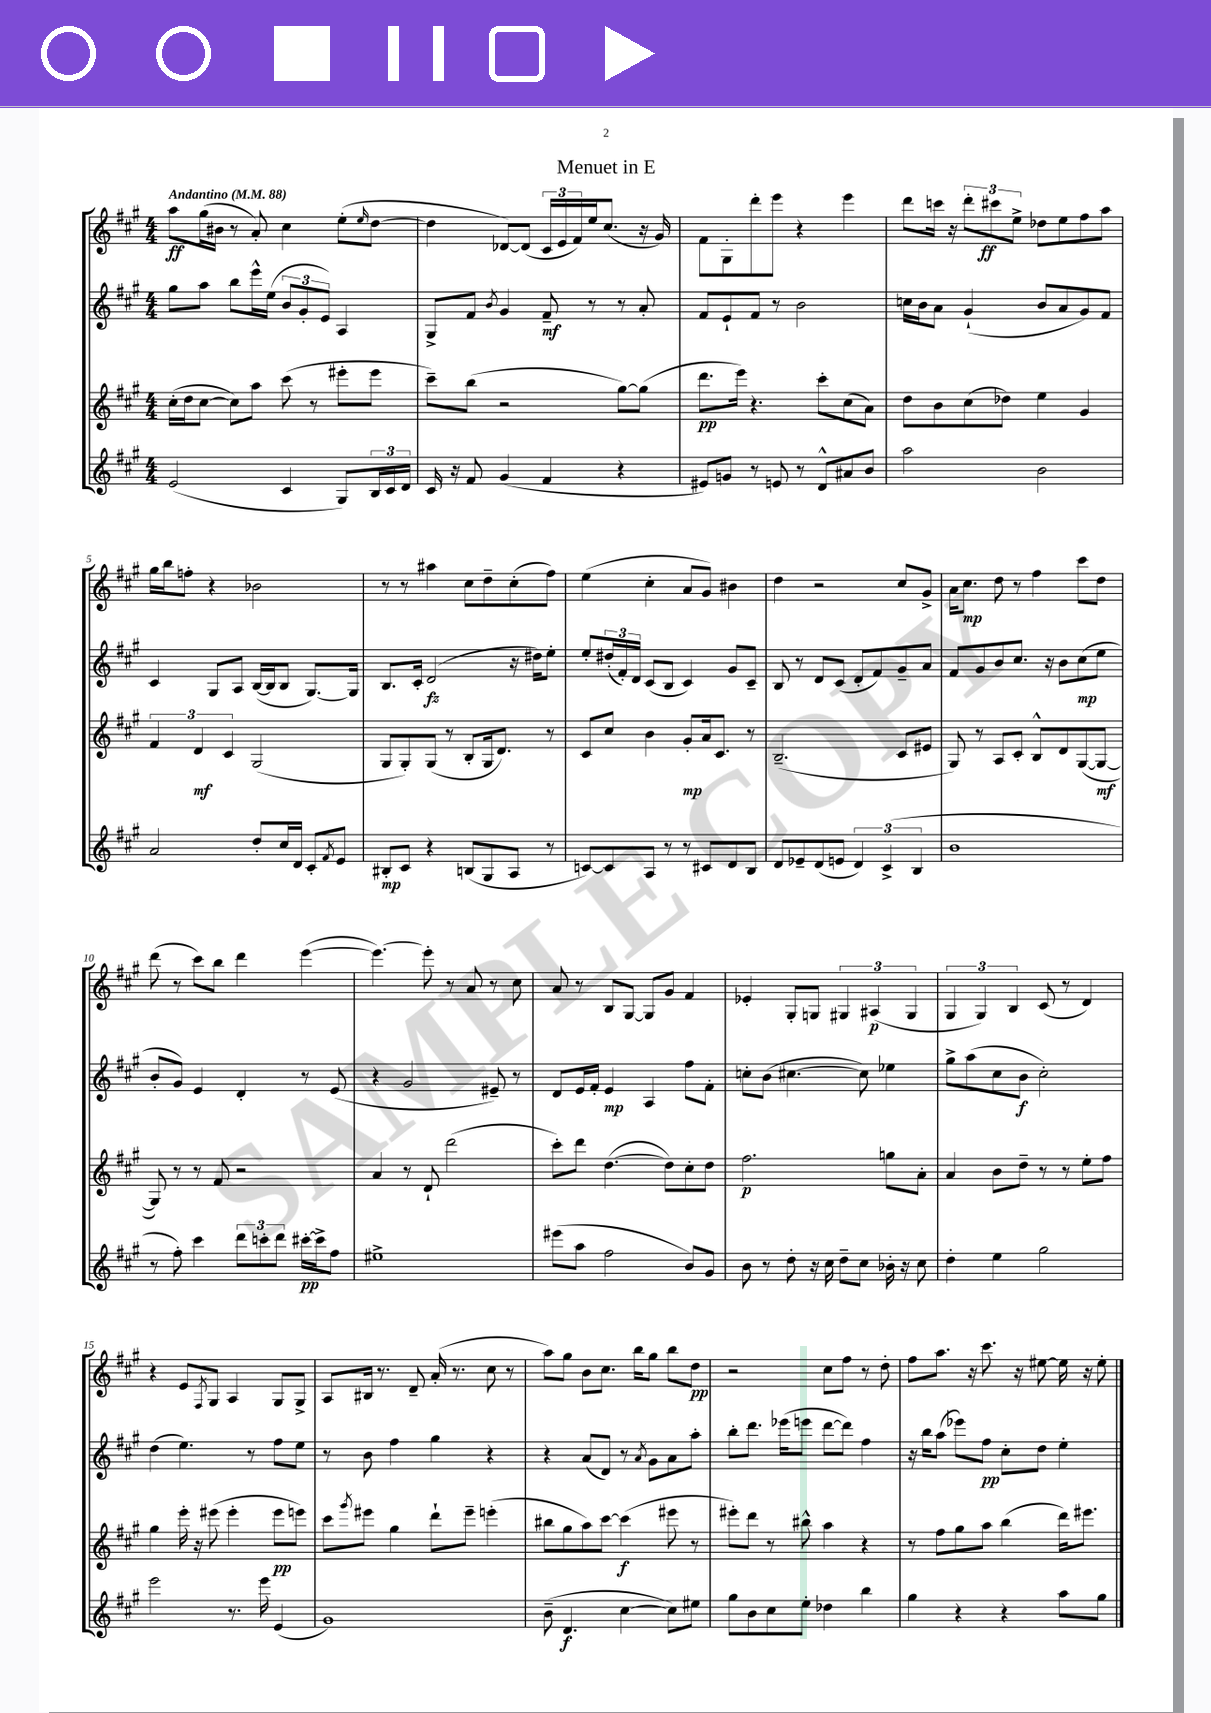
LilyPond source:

\header { title = "Menuet in E" }
<<
\new StaffGroup <<
\new Staff = "s0" {
    \clef treble \key a \major \numericTimeSignature \time 4/4 \tempo "Andantino" 4 = 88
    a''8\ff gis''16( bis'16 r8 a'8-.) cis''4 e''8-.( \grace { e''16 } d''8~ |
    d''4 des'8~) des'8( \tuplet 3/2 { cis'16 e'16 fis'16) } e''16 cis''8.( r16 gis'16) |
    fis'8 gis8-. d'''8-. e'''8 r4 e'''4 |
    d'''8 c'''16 r16 \tuplet 3/2 { d'''8-. cis'''8\ff e''8-> } des''8 e''8 fis''8 a''8 |
    gis''16 b''16 f''8-. r4 bes'2 |
    r8 r8 ais''4 cis''8 d''8-- cis''8-.( fis''8) |
    e''4( cis''4-. a'8 gis'8) bis'4 |
    d''4 r2 cis''8 gis'8-> |
    a'16 cis''8.\mp d''8 r8 fis''4 cis'''8 d''8 |
    d'''8( r8 cis'''8) b''8 d'''4 e'''4~( |
    e'''4.~) e'''8-. r8 a'8 r8 cis''8 |
    a'8 r8 b8 gis8~ gis8 gis'8 fis'4 |
    ees'4-. gis8-. g8 \tuplet 3/2 { gis4 ais4\p( gis4 } |
    \tuplet 3/2 { gis4 gis4) b4 } cis'8( r8 d'4) |
    r4 e'8 \acciaccatura { fis8 } gis8 a4 gis8 gis8-> |
    a8 bis16 r8. d'8-- a'16-.( r8. cis''8 r8 |
    a''8) gis''8 b'8 cis''8. b''16 gis''8 b''8 d''8\pp |
    r2 cis''8 fis''8 r8 d''8-. |
    fis''8 a''8. r16 cis'''8. r16 eis''8~ eis''16 r16 eis''8-. \bar "|." |
}
\new Staff = "s1" {
    \clef treble \key a \major \numericTimeSignature \time 4/4
    gis''8 a''8 b''8 e'''16-^ e''16( \tuplet 3/2 { b'8 gis'8-. e'8) } a4 |
    gis8-> fis'8 \acciaccatura { b'8 } gis'4 fis'8--\mf r8 r8 a'8-. |
    fis'8 e'8-! fis'8 r8 b'2 |
    c''16 b'16 a'8 gis'4-!( b'8 a'8 gis'8) fis'8 |
    cis'4 gis8 a8 b16~( b16 b8 gis8.~) gis16 |
    b8. cis'16-. d'2\fz( r16 dis''16) e''8-. |
    e''8-. \tuplet 3/2 { dis''16-.( fis'16-.) d'16 } cis'8( b8 cis'4) gis'8 cis'8-- |
    b8 r8 d'8 cis'8( d'8-. fis'8) gis'8-- a'8 |
    fis'8 gis'8 b'8 cis''8. r16 b'8 cis''8\mp( e''8 |
    b'8-. gis'8) e'4 d'4-. r8 e'8( |
    r4 gis'2 eis'8--) r8 |
    d'8 e'16 fis'16-. e'4\mp a4 fis''8 fis'8-. |
    c''8-. b'8( cis''4.~ cis''8) ees''4 |
    gis''8-> a''8( cis''8 b'8\f cis''2-.) |
    d''4( e''4.) r8 fis''8 e''8 |
    r8 b'8 fis''4 gis''4 r4 |
    r4 a'8( d'8) r8 \acciaccatura { a'8 } gis'8 a'8 a''8-. |
    b''8-. d'''8. ees'''16( e'''8 d'''8~ d'''8) fis''4 |
    r16 b''16 a''8( ees'''8) fis''8\pp cis''8-. d''8 e''4-. \bar "|." |
}
\new Staff = "s2" {
    \clef treble \key a \major \numericTimeSignature \time 4/4
    cis''16-.( d''16 cis''8~ cis''8) a''8 cis'''8( r8 eis'''8-. eis'''8 |
    cis'''8--) b''8( r2 gis''8~) gis''8( |
    d'''8.\pp e'''16) r4. cis'''8-. cis''8( a'8) |
    d''8 b'8 cis''8( des''8) e''4 gis'4 |
    \tuplet 3/2 { fis'4 d'4\mf cis'4 } gis2( |
    gis8 gis8-.) gis8( r8 b8-. gis16 d'8.) r8 |
    cis'8 cis''8 b'4 gis'8-.\mp a'16 cis'8. r8 |
    b2.--( cis'8 eis'8 |
    gis8) r8 a8 cis'8-. b8-^ d'8 gis8~( gis8~\mf |
    gis8) r8 r8 fis'8 r2 |
    a'4 r8 d'8-! d'''2( |
    cis'''8-.) d'''8 d''4.~( d''8) cis''8-. d''8 |
    fis''2.\p g''8 a'8-. |
    a'4 b'8 d''8-- r8 r8 e''8-. fis''8 |
    gis''4 e'''16-. r16 eis'''8( eis'''4-. eis'''8\pp e'''8) |
    cis'''8 \acciaccatura { gis'''8 } eis'''8 gis''4 d'''8-! eis'''8-- e'''4-.( |
    bis''8 gis''8 a''8) cis'''8~ cis'''4\f( eis'''8 r8 |
    eis'''8-.) d'''8 r8 bis''8-^ a''4 r4 |
    r8 fis''8 gis''8 a''8 b''4( d'''16) eis'''8. \bar "|." |
}
\new Staff = "s3" {
    \clef treble \key a \major \numericTimeSignature \time 4/4
    e'2( cis'4 gis8) \tuplet 3/2 { b16 cis'16 d'16 } |
    cis'16 r16 fis'8 gis'4( fis'4 r4 |
    eis'8) g'8 r8 e'8 r8 d'8-^ ais'8 b'8 |
    a''2 b'2 |
    a'2 d''8-. cis''16 d'16 cis'8-. \acciaccatura { fis'8 } e'8 |
    bis8-.\mp cis'8 r4 b8( gis8 a8 r8 |
    c'8~) c'8 a8 r8 r8 cis'8 d'8 b8 |
    d'8 ees'8-- d'8( e'8 \tuplet 3/2 { d'4) cis'4->( b4 } |
    b'1 |
    r8 fis''8-.) cis'''4 \tuplet 3/2 { d'''8 c'''8-. d'''8 } cis'''16~-.\pp cis'''16-> fis''8 |
    eis''1-> |
    eis'''8( a''8 fis''2 b'8) gis'8 |
    b'8 r8 d''8-. r16 cis''16 d''8-- cis''8 bes'16-. r16 cis''8 |
    d''4-. e''4 gis''2 |
    e'''2 r8. e'''16 e'4( |
    gis'1) |
    b'8--( d'4.\f cis''4~ cis''8) eis''8 |
    gis''8 b'8 cis''8 e''8-. des''4 b''4 |
    gis''4 r4 r4 a''8 gis''8 \bar "|." |
}
>>
>>
